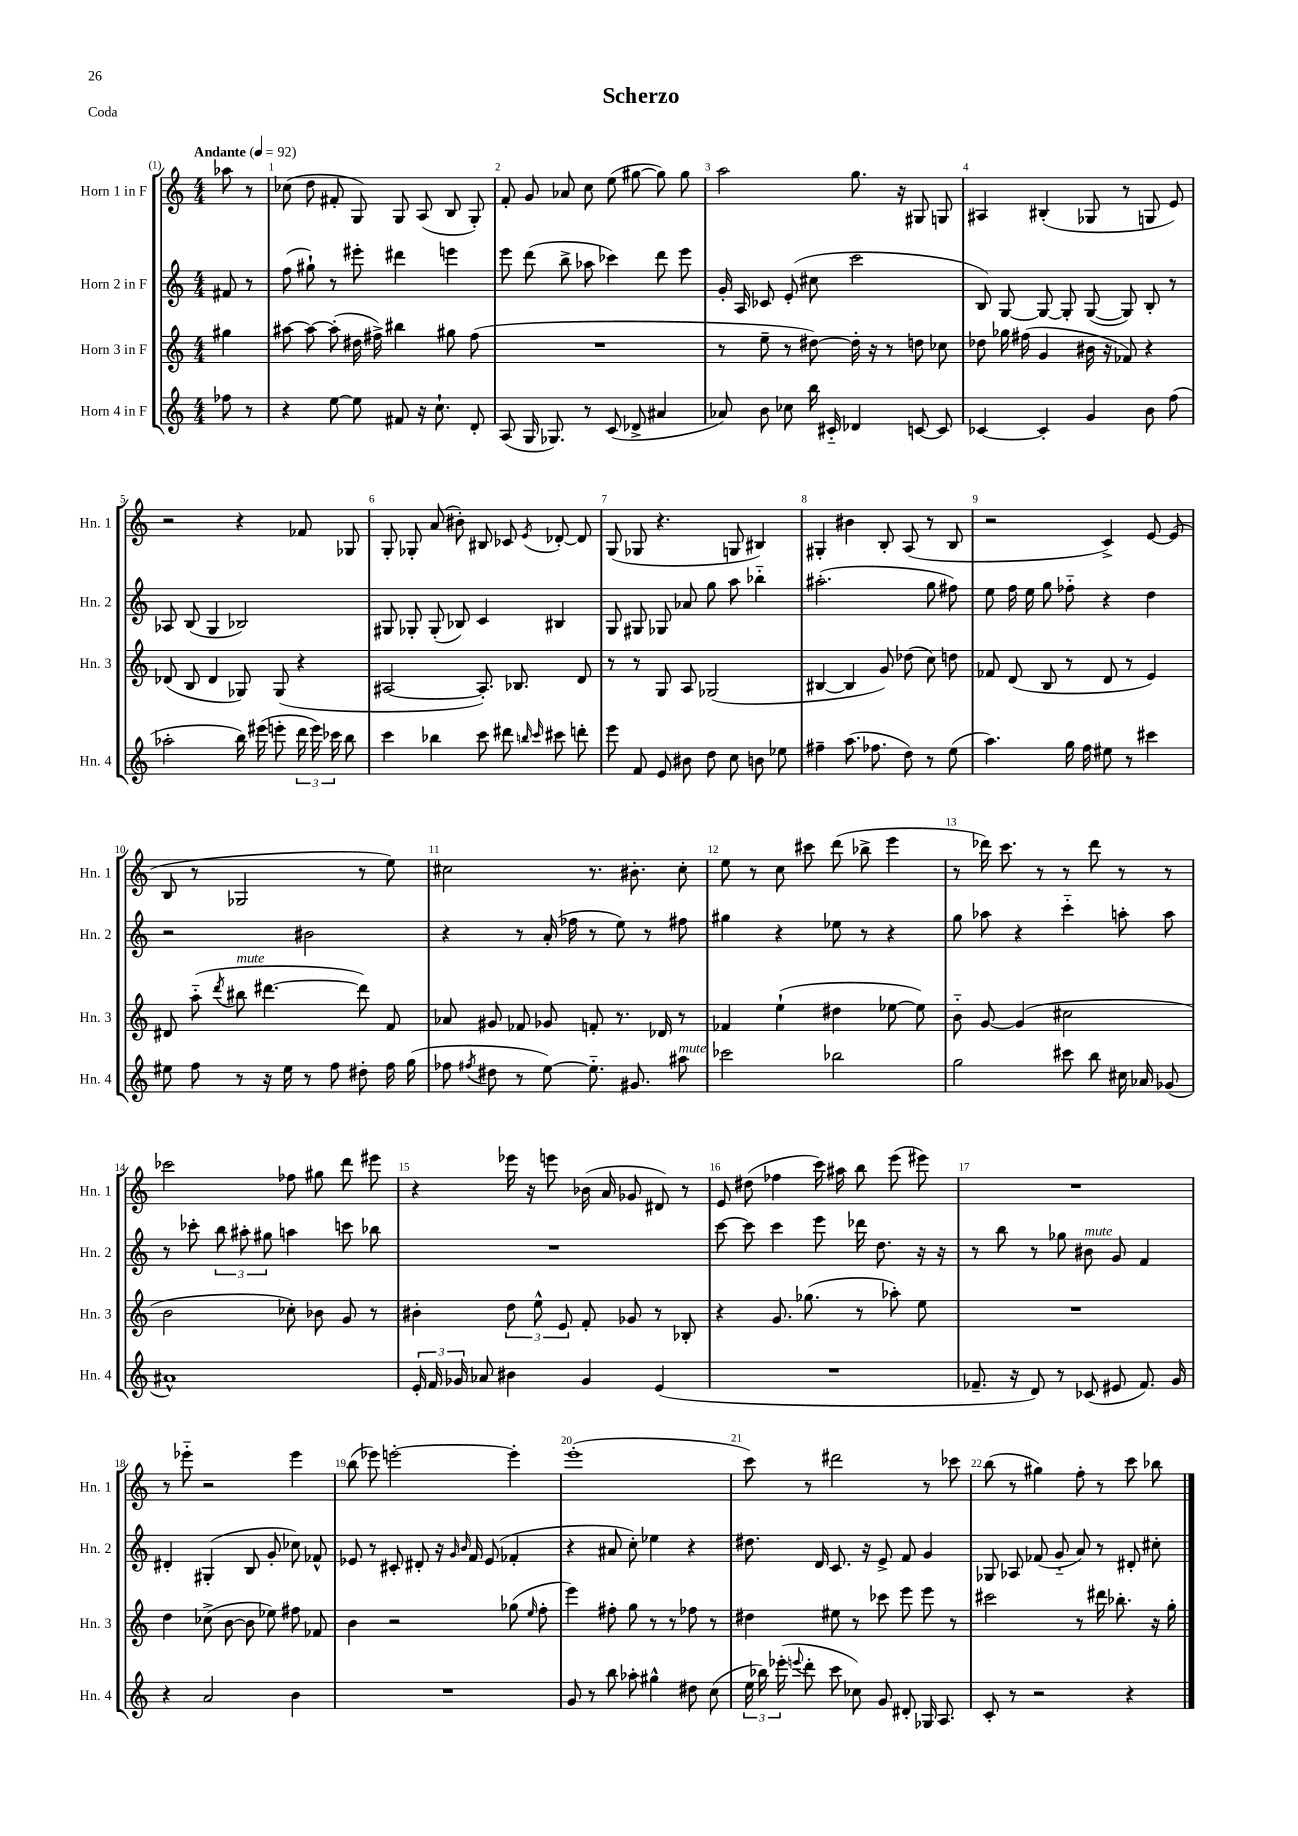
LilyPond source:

\header { title = "Scherzo" piece = "Coda" }
<<
\new StaffGroup <<
\new Staff = "s0" \with { instrumentName = "Horn 1 in F" shortInstrumentName = "Hn. 1" } {
    \clef treble \key c \major \numericTimeSignature \time 4/4 \partial 4 \tempo "Andante" 4 = 92
    \autoBeamOff aes''8 r8 |
    ces''8( d''8 fis'8-. g8) g8 a8( b8 g8-.) |
    f'8-. g'8 aes'8 c''8 e''8( gis''8~ gis''8) gis''8 |
    a''2 g''8. r16 gis8 g8 |
    ais4 bis4-.( ges8 r8 g8 e'8) |
    r2 r4 fes'8 ges8 |
    g8-. ges8-. a'8( bis'8-.) bis8 ces'8 \acciaccatura { e'8 } des'8~-. des'8 |
    g8( ges8 r4. g8 bis4) |
    gis4-. bis'4 b8-. a8( r8 b8 |
    r2 c'4->) e'8~ e'8( |
    b8 r8 ges2 r8 e''8) |
    cis''2 r8. bis'8.-. cis''8-. |
    e''8 r8 c''8 cis'''8 d'''8( bes''8-> e'''4 |
    r8 des'''16) c'''8. r8 r8 des'''8 r8 r8 |
    ces'''2 fes''8 gis''8 d'''8 eis'''8 |
    r4 ees'''16 r16 e'''8 bes'16( a'16 ges'8 dis'8) r8 |
    e'8 dis''8( fes''4 c'''16) ais''16 b''8 e'''8( eis'''8) |
    R1 |
    r8 ees'''8-_ r2 ees'''4 |
    b''8( ees'''8) e'''2~-. e'''4-. |
    e'''1-.( |
    c'''8) r8 dis'''2 r8 ces'''8 |
    b''8( r8 gis''4) f''8-. r8 c'''8 bes''8 \bar "|." |
}
\new Staff = "s1" \with { instrumentName = "Horn 2 in F" shortInstrumentName = "Hn. 2" } {
    \clef treble \key c \major \numericTimeSignature \time 4/4 \partial 4
    \autoBeamOff fis'8 r8 |
    f''8( gis''8-!) r8 eis'''8-. dis'''4 e'''4 |
    e'''8 d'''8( b''8-> aes''8 ces'''4) d'''8 e'''8 |
    g'16-. a16 ces'8 e'8-.( cis''8 c'''2 |
    b8) g8~ g8~ g8-. g8~( g8) b8-. r8 |
    aes8 b8( g4 bes2) |
    gis8 ges8-. ges8-.( bes8) c'4 bis4 |
    g8 gis8 ges8 aes'8 g''8 a''8 bes''4-_ |
    ais''2.-.( g''8 fis''8) |
    e''8 f''16 e''16 g''8 fes''8-_ r4 d''4 |
    r2 bis'2 |
    r4 r8 a'16-.( fes''16 r8 e''8) r8 fis''8 |
    gis''4 r4 ees''8 r8 r4 |
    g''8 aes''8 r4 c'''4-_ a''8-. a''8 |
    r8 ces'''8-. \tuplet 3/2 { b''8 ais''8-. gis''8 } a''4 c'''8 bes''8 |
    R1 |
    c'''8~ c'''8 c'''4 e'''8 des'''16 d''8. r16 r16 |
    r8 b''8 r8 ges''8 bis'8^\markup { \italic "mute" } g'8 f'4 |
    dis'4-. gis4-.( b8 g'8-. ces''8) fes'8-^ |
    ees'8 r8 cis'8-. dis'8-. r16 \grace { g'16 b'16 } f'16 ees'8( fes'4-. |
    r4 ais'8 c''8-.) ees''4 r4 |
    dis''8. d'16 c'8. r16 e'8-> f'8 g'4 |
    ges8 aes8 fes'8( g'8-_ a'8) r8 dis'8-. cis''8-. \bar "|." |
}
\new Staff = "s2" \with { instrumentName = "Horn 3 in F" shortInstrumentName = "Hn. 3" } {
    \clef treble \key c \major \numericTimeSignature \time 4/4 \partial 4
    \autoBeamOff gis''4 |
    ais''8~ ais''8~ ais''8-.( dis''16 fis''16->) bis''4 gis''8 fis''8( |
    R1 |
    r8 e''8-- r8 dis''8~) dis''16-. r16 r8 d''8 ces''8 |
    des''8 ges''16 fis''16( g'4 bis'16 r16 fes'8) r4 |
    des'8( b8 des'4 ges8) ges8( r4 |
    ais2~ ais8.-.) bes8. d'8 |
    r8 r8 g8 a8 ges2( |
    bis4~ bis4 g'8) des''8( c''8) d''8 |
    fes'8 d'8( b8 r8 d'8 r8 e'4) |
    dis'8 a''8-_( \acciaccatura { d'''8 } bis''8^\markup { \italic "mute" } dis'''4.~ dis'''8) f'8 |
    aes'8 gis'8 fes'8 ges'8 f'8-. r8. des'16 r8 |
    fes'4 e''4-!( dis''4 ees''8~ ees''8) |
    b'8-_ g'8~ g'4( cis''2 |
    b'2 ces''8-.) bes'8 g'8 r8 |
    bis'4-. \tuplet 3/2 { d''8 e''8-^ e'8 } f'8-. ges'8 r8 bes8-. |
    r4 g'8. ges''8.( r8 aes''8-.) e''8 |
    R1 |
    d''4 ces''8->( b'8~ b'8 ees''8) fis''8 fes'8 |
    b'4 r2 ges''8( \grace { e''16 } f''8-. |
    e'''4) fis''8-. g''8 r8 r8 fes''8 r8 |
    dis''4 eis''8 r8 ces'''8 e'''8 e'''8 r8 |
    cis'''2 r8 dis'''16 bes''8.-. r16 g''16-. \bar "|." |
}
\new Staff = "s3" \with { instrumentName = "Horn 4 in F" shortInstrumentName = "Hn. 4" } {
    \clef treble \key c \major \numericTimeSignature \time 4/4 \partial 4
    \autoBeamOff fes''8 r8 |
    r4 e''8~ e''8 fis'8 r16 c''8.-! d'8-. |
    a8( g16 ges8.) r8 c'8( des'8-> ais'4 |
    aes'8) b'8 ces''8 b''16 cis'16-_ des'4 c'8~ c'8 |
    ces'4~ ces'4-. g'4 b'8 f''8( |
    aes''2-. b''16) eis'''16( e'''8-. \tuplet 3/2 { d'''16 e'''16) ces'''16 } b''8 |
    c'''4 bes''4 c'''8 dis'''8 \grace { b''16 c'''16 } cis'''8 d'''8-. |
    e'''8 f'8 e'8 bis'8 d''8 c''8 b'8 ees''8 |
    fis''4-- a''8.( fes''8. d''8) r8 e''8( |
    a''4.) g''16 f''16 eis''8 r8 cis'''4 |
    eis''8 f''8 r8 r16 eis''16 r8 f''8 dis''8-. f''16 g''16( |
    fes''8 \acciaccatura { fis''8 } dis''8 r8 e''8~) e''8.-_ gis'8. ais''8^\markup { \italic "mute" } |
    ces'''2 bes''2 |
    g''2 cis'''8 b''8 cis''16 aes'16 ges'8( |
    ais'1-^) |
    \tuplet 3/2 { e'16-. f'16 ges'16 } aes'8 bis'4 ges'4 e'4( |
    R1 |
    fes'8.-- r16 d'8) r8 ces'8( eis'8 fes'8.) g'16 |
    r4 a'2 b'4 |
    R1 |
    g'8 r8 b''8 aes''8-. gis''4-^ dis''8 c''8( |
    \tuplet 3/2 { e''16 bes''16) ees'''16-.( } \appoggiatura { e'''8 } d'''8-. c'''8 ces''8) g'8 dis'8-. ges16 a8. |
    c'8-. r8 r2 r4 \bar "|." |
}
>>
>>
\layout { \context { \Score \override BarNumber.break-visibility = ##(#f #t #t) barNumberVisibility = #all-bar-numbers-visible } }
